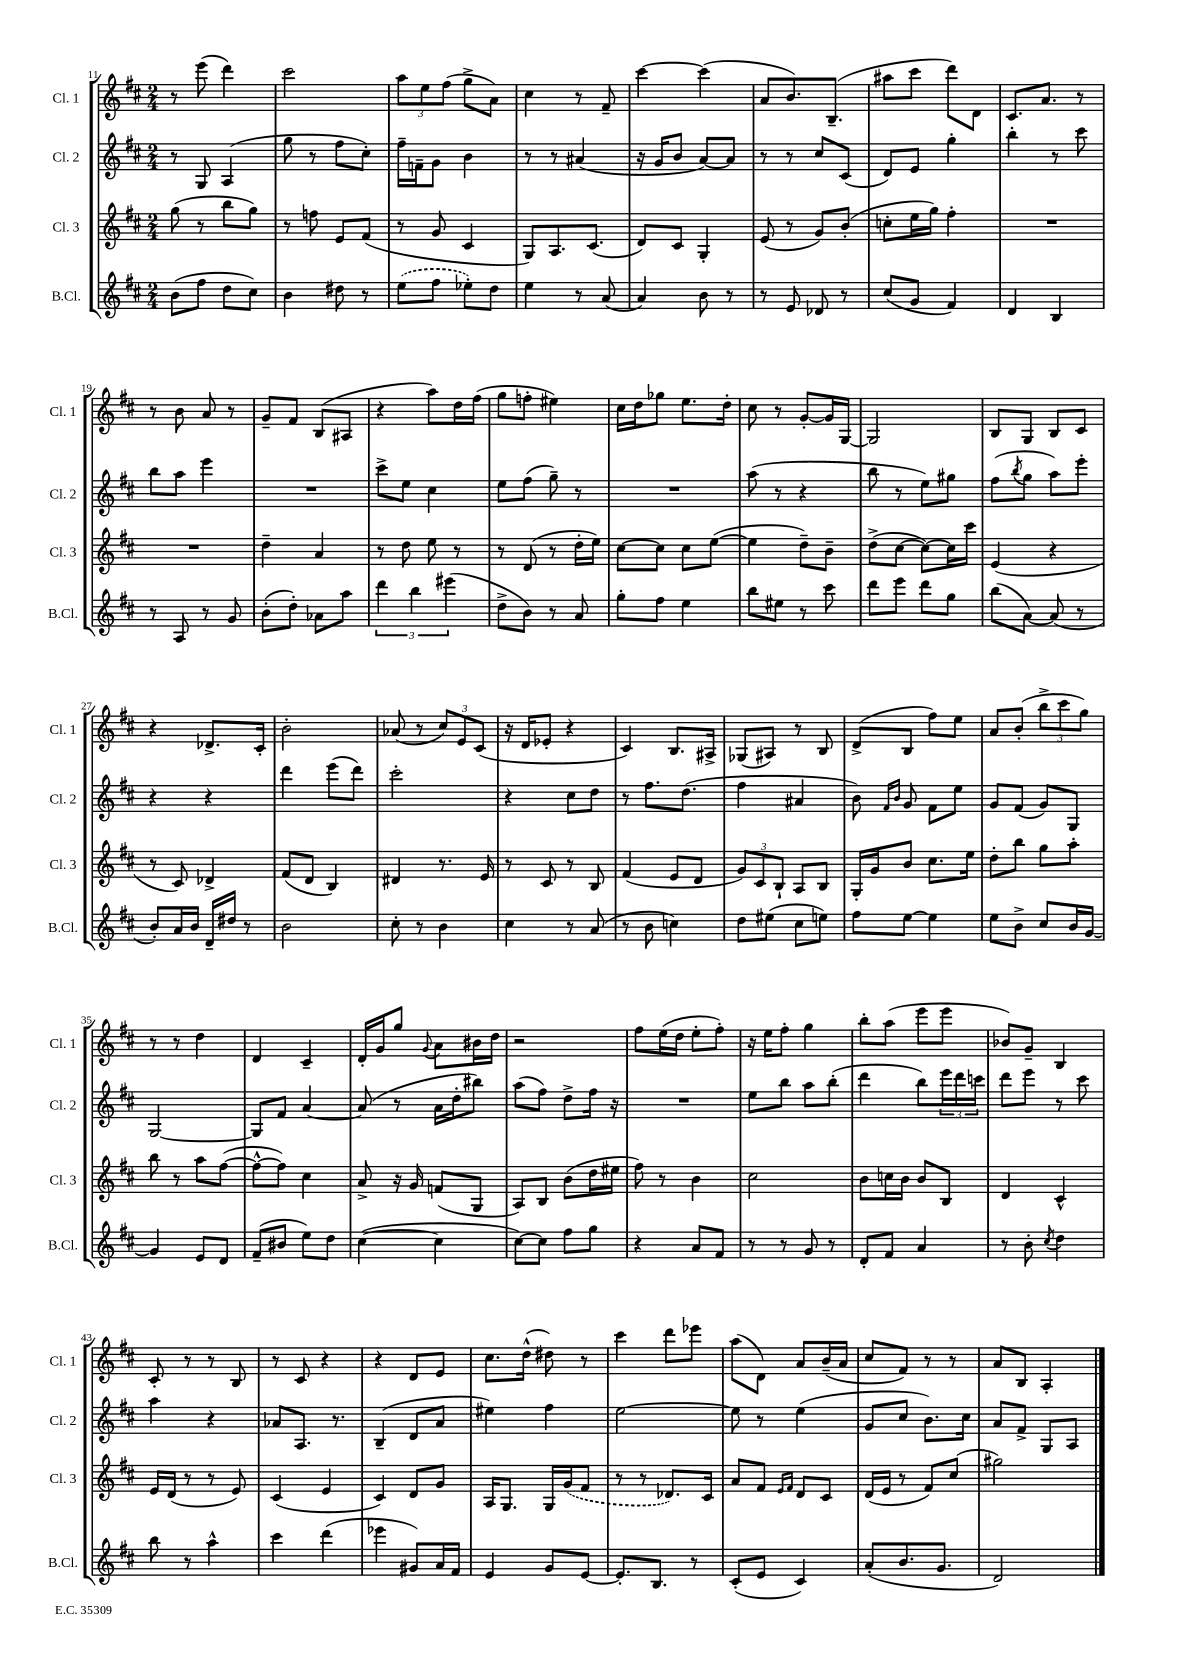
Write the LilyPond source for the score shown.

<<
\new StaffGroup <<
\new Staff = "s0" \with { instrumentName = "Cl. 1" shortInstrumentName = "Cl. 1" } {
    \clef treble \key d \major \numericTimeSignature \time 2/4
    r8 e'''8( d'''4) |
    cis'''2 |
    \tuplet 3/2 { a''8 e''8 fis''8( } g''8-> a'8) |
    cis''4 r8 fis'8-- |
    cis'''4~ cis'''4( |
    a'8 b'8.) b8.--( |
    ais''8 cis'''8 d'''8) d'8 |
    cis'8. a'8. r8 |
    r8 b'8 a'8 r8 |
    g'8-- fis'8 b8( ais8 |
    r4 a''8) d''16 fis''16( |
    g''8 f''8-. eis''4) |
    cis''16 d''16 ges''8 e''8. d''16-. |
    cis''8 r8 g'8~-. g'16 g16~ |
    g2 |
    b8 g8 b8 cis'8 |
    r4 des'8.-> cis'16-. |
    b'2-. |
    aes'8( r8 \tuplet 3/2 { cis''8) e'8 cis'8( } |
    r16 d'16 ees'8-. r4 |
    cis'4) b8. ais16-> |
    ges8( ais8) r8 b8 |
    d'8->( b8 fis''8) e''8 |
    a'8 b'8-.( \tuplet 3/2 { b''8-> cis'''8 g''8) } |
    r8 r8 d''4 |
    d'4 cis'4-- |
    d'16-. g'16 g''8 \appoggiatura { g'8 } a'8 bis'16 d''16 |
    r2 |
    fis''8 e''16( d''16 e''8-. fis''8-.) |
    r16 e''16 fis''8-. g''4 |
    b''8-. a''8( e'''8 e'''8 |
    bes'8) g'8-- b4 |
    cis'8-. r8 r8 b8 |
    r8 cis'8 r4 |
    r4 d'8 e'8 |
    cis''8. d''16-^( dis''8) r8 |
    cis'''4 d'''8 ees'''8 |
    a''8( d'8) a'8 b'16--( a'16 |
    cis''8 fis'8) r8 r8 |
    a'8 b8 a4-. \bar "|." |
}
\new Staff = "s1" \with { instrumentName = "Cl. 2" shortInstrumentName = "Cl. 2" } {
    \clef treble \key d \major \numericTimeSignature \time 2/4
    r8 g8 a4( |
    g''8 r8 fis''8 cis''8-.) |
    fis''16-- f'16-- g'8 b'4 |
    r8 r8 ais'4( |
    r16 g'16 b'8 a'8~) a'8 |
    r8 r8 cis''8 cis'8( |
    d'8) e'8 g''4-. |
    b''4-. r8 cis'''8 |
    b''8 a''8 e'''4 |
    R2 |
    cis'''8-> e''8 cis''4 |
    e''8 fis''8( g''8--) r8 |
    R2 |
    a''8( r8 r4 |
    b''8 r8 e''8) gis''8 |
    fis''8( \acciaccatura { b''8 } g''8 a''8) e'''8-. |
    r4 r4 |
    d'''4 e'''8( d'''8) |
    cis'''2-. |
    r4 cis''8 d''8 |
    r8 fis''8. d''8.( |
    fis''4 ais'4 |
    b'8) \grace { fis'16 b'16 } g'8 fis'8 e''8 |
    g'8 fis'8( g'8) g8 |
    g2~ |
    g8 fis'8 a'4~ |
    a'8( r8 a'16 d''16-. bis''8) |
    a''8( fis''8) d''8-> fis''16 r16 |
    R2 |
    e''8 b''8 a''8 b''8-.( |
    d'''4 b''8) \tuplet 3/2 { e'''16 d'''16 c'''16 } |
    d'''8 e'''8 r8 cis'''8 |
    a''4 r4 |
    aes'8 a8. r8. |
    b4--( d'8 a'8 |
    eis''4) fis''4 |
    e''2~ |
    e''8 r8 e''4( |
    g'8 cis''8 b'8.) cis''16 |
    a'8 fis'8-> g8 a8 \bar "|." |
}
\new Staff = "s2" \with { instrumentName = "Cl. 3" shortInstrumentName = "Cl. 3" } {
    \clef treble \key d \major \numericTimeSignature \time 2/4
    g''8( r8 b''8 g''8) |
    r8 f''8 e'8 fis'8( |
    r8 g'8 cis'4 |
    g8) a8. cis'8.( |
    d'8) cis'8 g4-. |
    e'8( r8 g'8) b'8-.( |
    c''8-. e''16 g''16) fis''4-. |
    R2 |
    R2 |
    d''4-- a'4 |
    r8 d''8 e''8 r8 |
    r8 d'8( r8 d''16-. e''16) |
    cis''8~ cis''8 cis''8 e''8~( |
    e''4 d''8--) b'8-- |
    d''8->( cis''8~ cis''8~) cis''16 cis'''16 |
    e'4( r4 |
    r8 cis'8) des'4-> |
    fis'8( d'8 b4) |
    dis'4 r8. e'16 |
    r8 cis'8 r8 b8 |
    fis'4( e'8 d'8 |
    \tuplet 3/2 { g'8) cis'8 b8-! } a8 b8 |
    g16-. g'16 b'8 cis''8. e''16 |
    d''8-. b''8 g''8 a''8-. |
    b''8 r8 a''8 fis''8~( |
    fis''8~-^ fis''8) cis''4 |
    a'8-> r16 g'16 f'8( g8 |
    a8) b8 b'8( d''16 eis''16 |
    fis''8) r8 b'4 |
    cis''2 |
    b'8 c''16 b'16 b'8 b8 |
    d'4 cis'4-^ |
    e'16 d'16( r8 r8 e'8) |
    cis'4( e'4 |
    cis'4) d'8 g'8 |
    a16 g8. g16 \once \slurDashed g'16( fis'8 |
    r8 r8 des'8.) cis'16 |
    a'8 fis'8 \grace { e'16 fis'16 } d'8 cis'8 |
    d'16( e'16 r8 fis'8) cis''8( |
    gis''2) \bar "|." |
}
\new Staff = "s3" \with { instrumentName = "B.Cl." shortInstrumentName = "B.Cl." } {
    \clef treble \key d \major \numericTimeSignature \time 2/4
    b'8( fis''8 d''8 cis''8) |
    b'4 dis''8 r8 |
    \once \slurDashed e''8( fis''8 ees''8-.) d''8 |
    e''4 r8 a'8( |
    a'4) b'8 r8 |
    r8 e'8 des'8 r8 |
    cis''8( g'8 fis'4) |
    d'4 b4 |
    r8 a8 r8 g'8 |
    b'8-.( d''8-.) aes'8 a''8 |
    \tuplet 3/2 { d'''4 b''4 eis'''4( } |
    d''8-> b'8) r8 a'8 |
    g''8-. fis''8 e''4 |
    b''8 eis''8 r8 cis'''8 |
    d'''8 e'''8 d'''8 g''8 |
    b''8( a'8~) a'8( r8 |
    b'8-.) a'16 b'16 d'16-- dis''16 r8 |
    b'2 |
    cis''8-. r8 b'4 |
    cis''4 r8 a'8( |
    r8 b'8 c''4) |
    d''8 eis''8( cis''8 e''8) |
    fis''8 e''8~ e''4 |
    e''8 b'8-> cis''8 b'16 g'16~ |
    g'4 e'8 d'8 |
    fis'8--( bis'8 e''8) d''8 |
    cis''4~( cis''4 |
    cis''8~) cis''8 fis''8 g''8 |
    r4 a'8 fis'8 |
    r8 r8 g'8 r8 |
    d'8-. fis'8 a'4 |
    r8 b'8-. \acciaccatura { cis''8 } d''4 |
    b''8 r8 a''4-^ |
    cis'''4 d'''4( |
    ees'''4 gis'8) a'16 fis'16 |
    e'4 g'8 e'8~ |
    e'8.-. b8. r8 |
    cis'8-.( e'8 cis'4) |
    a'8-.( b'8. g'8. |
    d'2) \bar "|." |
}
>>
>>
\layout { \context { \Score currentBarNumber = #11 } }
